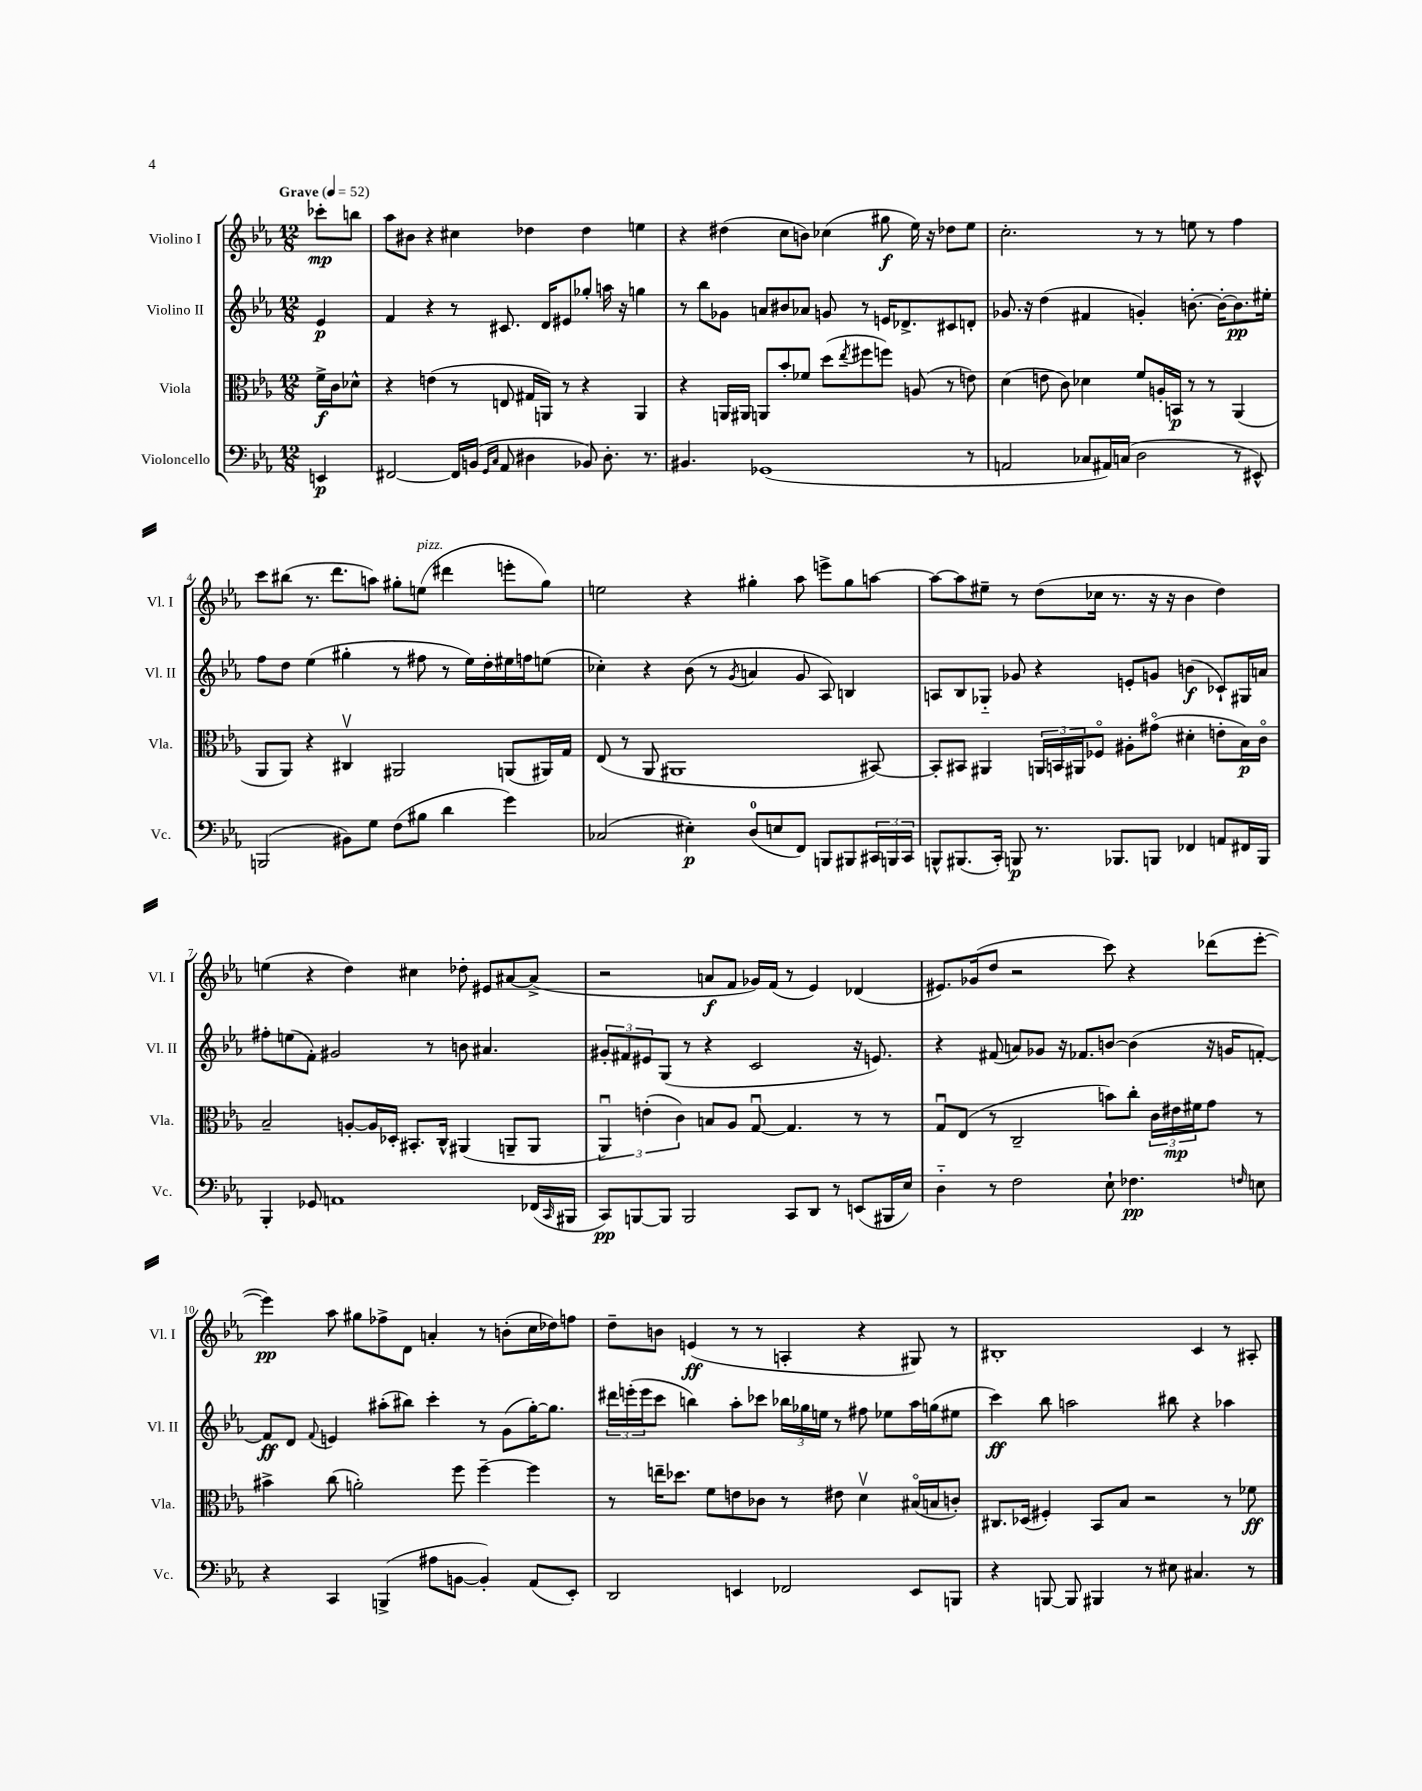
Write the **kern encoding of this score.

**kern	**kern	**kern	**kern
*staff4	*staff3	*staff2	*staff1
*clefF4	*clefC3	*clefG2	*clefG2
*k[b-e-a-]	*k[b-e-a-]	*k[b-e-a-]	*k[b-e-a-]
*M12/8	*M12/8	*M12/8	*M12/8
*MM52	*MM52	*MM52	*MM52
4EE	16f^	4e-	8ccc-'
.	16c	.	.
.	8d-^^	.	8bb
=	=	=	=
[2FF#	4r	4f	8aa-
.	.	.	8b#
.	(4e	4r	4r
16FF#]	8r	8r	4cc#
(16BB	.	.	.
16qqGG	.	.	.
16qqC	.	.	.
8AA-	8E	8.c#	.
4D#	16G#	.	4dd-
.	16AA)	16d	.
.	8r	8e#	.
8BB-)	4r	8gg-'	4dd-
8.D#'	.	16aa	.
.	.	16r	.
.	4AA	4gg	4ee
8.r	.	.	.
=	=	=	=
4.BB#	4r	8r	4r
.	.	8bb-	.
.	16AA	8g-	(4dd#
.	16AA#	.	.
(1GG-	8AA	8a	.
.	8b-'	8b#	8cc
.	8f-	8a-	8b)
.	(8dd	8g	(4cc-
.	8qee-	.	.
.	8ff#	8r	.
.	8ff)	16e	8gg#
.	.	8.d-^	.
.	(8A	.	16ee-)
.	.	.	16r
.	8r	8c#	8dd-
8r	8e)	8d'	8ee-
=	=	=	=
2AA	(4d	8.g-	2.cc'
.	.	16r	.
.	8e	(4dd	.
.	8c)	.	.
8C-	4d-	4f#	.
16AA#)	.	.	.
(16C	.	.	.
2D	8f	4g')	8r
.	16A'	.	8r
.	16BB	.	.
.	8r	[8.b'	8ee
.	8r	.	8r
.	.	16b'_	.
8r	(4AA-	8.b]	4ff
8EE#^^)	.	.	.
.	.	16ee#'	.
=	=	=	=
(2BBB	8AA-	8ff	8ccc
.	8AA-)	8dd	(8bb#
.	4r	(4ee-	8.r
.	.	.	8.ddd
8BB#)	4C#v	4gg#'	.
8G	.	.	8aa)
(8F	2AA#	8r	8gg#'
8B#	.	8ff#	(8ee
4d	.	8r	4ddd#
.	.	16ee-)	.
.	.	16dd'	.
4g)	(8AA	16ee#	8eee'
.	.	16ff	.
.	16AA#)	(8ee	8gg#)
.	16G	.	.
=	=	=	=
(2C-	(8E-	4cc-')	2ee
.	8r	.	.
.	8AA-	4r	.
.	1AA#	.	.
4E#')	.	(8b-	4r
.	.	8r	.
.	.	8qg	.
(8D	.	4a	4gg#'
8E	.	.	.
8FF)	.	8g	8aa-
8BBB	.	8A-)	8eee^
8BBB#	.	4B	8gg#
24CC#	[8BB#)	.	[8aa
24BBB	.	.	.
24CC#	.	.	.
=	=	=	=
8BBB^^	8BB#']	8A	8aa_
(8.BBB#	8BB#	8B-	8aa]
.	4AA#	8G-'~	8ee#~
16CC')	.	.	.
8BBB	.	8g-	8r
8.r	24AA	4r	(8dd
.	24BB	.	.
.	24AA#	.	.
.	8F-o	.	16cc-
8.BBB-	.	.	8.r
.	8A#'	8e'	.
8BBB	(8g#o	8g	16r
.	.	.	16r
4FF-	4d#'	(4b	4b-
8AA	8e'	8c-`)	4dd)
16FF#	16B-)	16G#	.
16BBB	16co	16a	.
=	=	=	=
4BBB-'	2B-~	8ff#'	(4ee
.	.	(8ee	.
8GG-	.	8f')	4r
1AA	.	2g#	.
.	[8A'	.	4dd)
.	16A]	.	.
.	16D-'	.	.
.	8.BB#'	.	4cc#
.	.	8r	.
.	16C^^	.	.
.	(4AA#	8b	8dd-'
.	.	4.a#	8e#
.	8AA~	.	[8a#
(16FF-	8AA	.	(8a#^]
16qqCC	.	.	.
16BBB#	.	.	.
=	=	=	=
8CC)	6AA-u)	12g#'	2r
.	.	12f#	.
[8BBB	.	.	.
.	(6e'	12e#	.
8BBB]	.	(8G	.
.	6c)	.	.
2BBB	.	8r	.
.	8B	4r	8a
.	8A-	.	8f
.	[8Gu	2c	16g-)
.	.	.	(16f
8CC	4.G]	.	8r
8DD	.	.	4e-)
8r	.	.	.
(8EE	8r	16r	(4d-
.	.	8.e)	.
16BBB#	8r	.	.
16E-)	.	.	.
=	=	=	=
4D'~	8Gu	4r	8.e#)
.	(8E-	.	.
.	.	.	(16g-
8r	8r	(8f#	8dd
2F	2C~	8a)	2r
.	.	8g-	.
.	.	16r	.
.	.	8.f-	.
8E-`	8b)	[8b	8ccc)
4.F-	8cc'	(4b]	4r
.	24c	.	.
.	24e#	.	.
.	24f#	.	.
.	8g	16r	(8ddd-
.	.	16g	.
16qqF	.	.	.
8E	8r	[8f')	[8eee-'
=	=	=	=
4r	4b#^	8f]	4eee-])
.	.	8d	.
.	.	8qqf	.
4CC	(8cc	4e	8aa-
.	2a')	.	8gg#
(4BBB^	.	(8aa#'	8ff-^
.	.	8bb#)	8d
8A#	.	4ccc'	4a'
[8BB	8ff	.	.
4BB'])	[4ff~	8r	8r
.	.	(8g	(8b'
(8AA-	4ff]	[16gg')	16cc
.	.	8.gg]	16dd-)
8EE-')	.	.	8ff
=	=	=	=
2DD	8r	24ddd#	8dd~
.	.	(24eee'	.
.	.	24eee	.
.	16ee~	8ccc	8b
.	8.dd-	.	.
.	.	4bb)	(4e
.	8f	.	.
4EE	8e	8aa-'	8r
.	8c-	8ccc-	8r
2FF-	8r	24bb-	4A'
.	.	24gg-	.
.	.	24ee	.
.	8e#	8r	.
.	4dv	8ff#	4r
.	.	8ee-	.
8EE	(16B#o	16aa-	8G#)
.	16B	(16gg	.
8BBB	8c')	8ee#	8r
=	=	=	=
4r	8.C#	4ccc)	1B#'
.	(16D-	.	.
[8BBB	4F#')	8bb-	.
8BBB]	.	2aa	.
4BBB#	8BB-	.	.
.	8B-	.	.
8r	2r	.	.
8E#	.	8bb#	.
4.C#	.	4r	4c
.	8r	4aa-	8r
8r	8f-	.	8A#'
==	==	==	==
*-	*-	*-	*-
